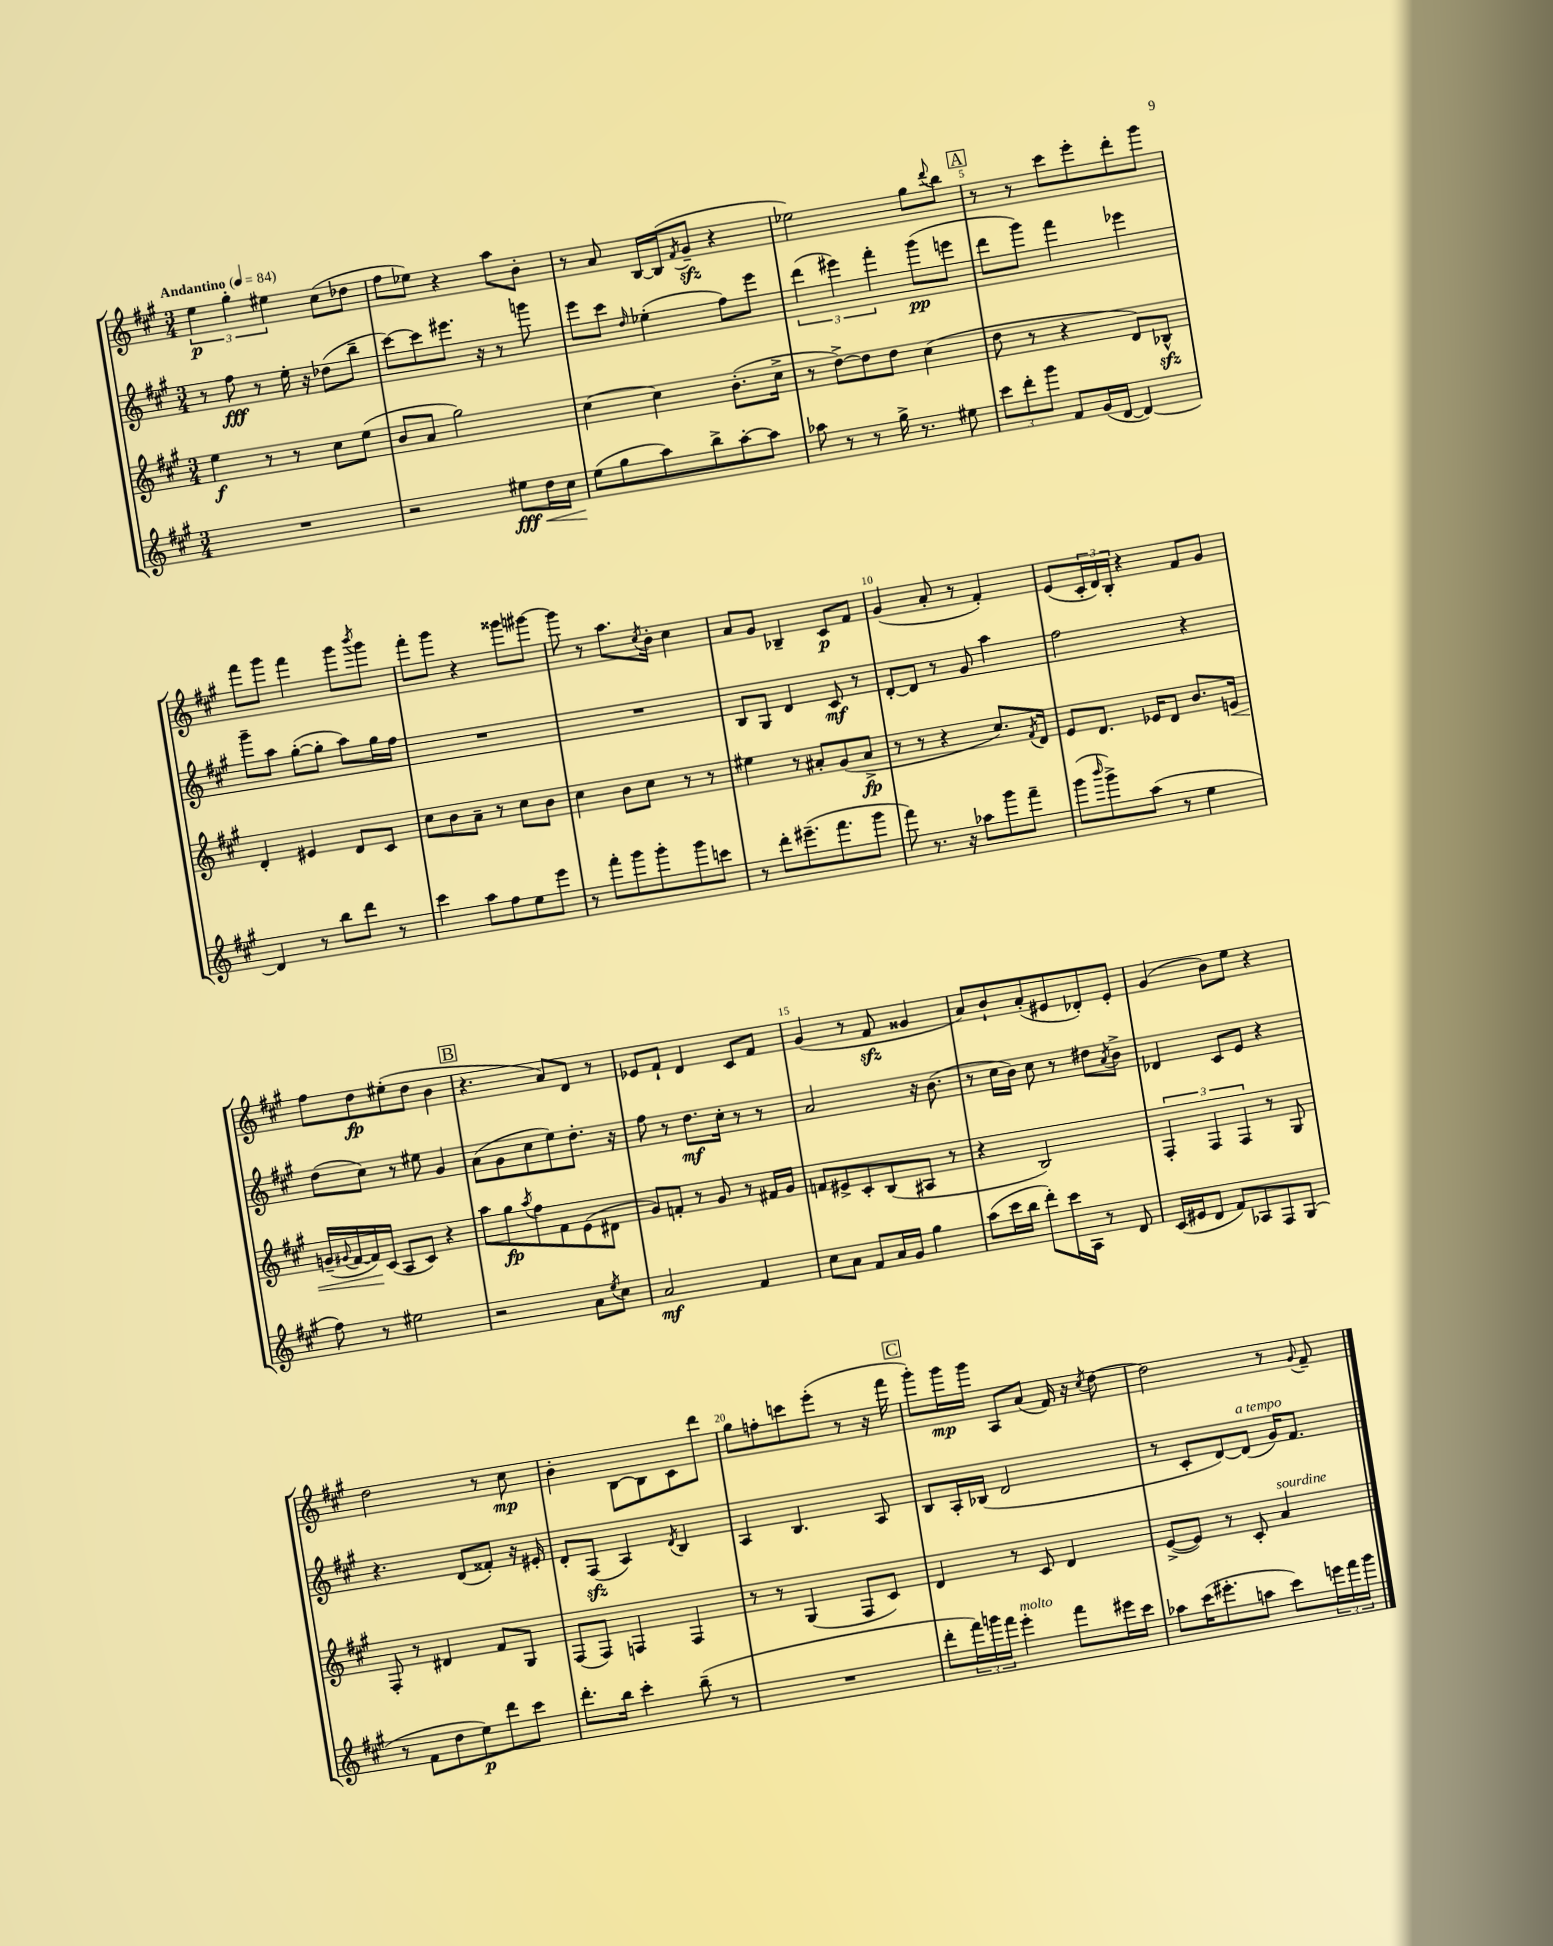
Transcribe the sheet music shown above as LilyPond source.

<<
\new StaffGroup <<
\new Staff = "s0" {
    \clef treble \key a \major \numericTimeSignature \time 3/4 \tempo "Andantino" 4 = 84
    \tuplet 3/2 { e''4\p gis''4-. eis''4 } cis''8( des''8 |
    fis''8 ees''8) r4 a''8 b'8-. |
    r8 a'8 b16~ b16( \acciaccatura { fis'8 } gis'8--\sfz r4 |
    ees''2) gis''8 \appoggiatura { d'''8 } b''8 |
    \mark \markup { \box "A" } r8 r8 cis'''8 e'''8-. d'''8-. gis'''8 |
    fis'''8 gis'''8 fis'''4 gis'''8 \acciaccatura { b'''8 } gis'''8 |
    fis'''8-. gis'''8 r4 gisis'''8 gis'''8~ |
    gis'''8 r8 a''8. \acciaccatura { cis''8 } b'16-. cis''4 |
    a'8 gis'8 bes4-- cis'8\p fis'8 |
    gis'4( a'8-. r8 fis'4-.) |
    e'8( \tuplet 3/2 { cis'16-. d'16) b16-. } r4 fis'8 gis'8 |
    fis''8 d''8\fp eis''8-.( d''8 b'4 |
    \mark \markup { \box "B" } r4. a'8) d'8 r8 |
    ees'8 fis'8-! d'4 cis'8 fis'8 |
    gis'4( r8 fis'8\sfz gisis'4 |
    a'8) b'8-! a'8-.( eis'8 des'8-.) eis'8-. |
    gis'4( b'8) e''8 r4 |
    d''2 r8 cis''8\mp |
    b'4-. b8~ b8 cis'8 d'''8 |
    gis''8 f''8-. c'''8 e'''8-.( r8 r16 fis'''16 |
    \mark \markup { \box "C" } gis'''8-.) gis'''16\mp gis'''16 a8 a'8( fis'16) r16 \acciaccatura { cis''8 } d''8~ |
    d''2 r8 \appoggiatura { gis'8 } fis'8-- \bar "|." |
}
\new Staff = "s1" {
    \clef treble \key a \major \numericTimeSignature \time 3/4
    r8 fis''8\fff r8 e''16-. r16 des''8( b''8-- |
    cis'''8~) cis'''8 eis'''8. r16 r8 g'''8 |
    e'''8 cis'''8 \grace { d''16 } ees''4-.( fis''8) e'''8 |
    \tuplet 3/2 { d'''4( eis'''4) fis'''4-. } gis'''8\pp( e'''8 |
    \mark \markup { \box "A" } d'''8 gis'''8) fis'''4 ees'''4 |
    gis'''8-- a''8 gis''8~-.( gis''8-. a''8) gis''16 fis''16 |
    R2. |
    R2. |
    b8 gis8 d'4 cis'8\mf r8 |
    d'8~-. d'8 r8 gis'8 a''4 |
    fis''2 r4 |
    d''8( cis''8) r8 eis''8 gis'4 |
    \mark \markup { \box "B" } a'8( gis'8 cis''8 e''8) d''8.-. r16 |
    fis''8 r8 d''8.\mf cis''16-. r8 r8 |
    a'2 r16 b'8.( |
    r8 cis''16 b'16) cis''8 r8 dis''8 \acciaccatura { a'8 } b'8-> |
    des'4 cis'8 e'8 r4 |
    r4. d'8( fisis'8-.) r16 eis'16-. |
    d'8-. fis8\sfz( a4) \acciaccatura { d'8 } b4 |
    a4 b4. a8 |
    \mark \markup { \box "C" } b8 a16-. bes16( d'2 |
    r8 cis'8-. d'8~) d'8^\markup { \italic "a tempo" }( gis'16) fis'8. \bar "|." |
}
\new Staff = "s2" {
    \clef treble \key a \major \numericTimeSignature \time 3/4
    e''4\f r8 r8 cis''8 e''8( |
    b'8 a'8 gis''2) |
    cis''4~ cis''4 b'8.-.( cis''16-> |
    r8 d''8~->) d''8 d''8 cis''4( |
    \mark \markup { \box "A" } d''8 r8 r4 d'8) bes8-^\sfz |
    d'4-. eis'4 d'8 cis'8 |
    cis''8 b'8 a'8-- r8 cis''8 b'8 |
    cis''4 b'8 cis''8 r8 r8 |
    eis''4 r8 ais'8-. gis'8( ais'8->\fp |
    r8 r8 r4 cis''8.) \acciaccatura { fis'8 } d'16 |
    e'8 d'8. ees'16 d'8 b'8. e'16\< |
    g'16--( \appoggiatura { gis'8 } fis'16~ fis'16\!) cis'16( a8 cis'8) r4 |
    \mark \markup { \box "B" } a''8 gis''8\fp \acciaccatura { a''8 } fis''8 fis'8 e'8( dis'8 |
    gis'8) f'8-. r8 gis'8 r8 fis'16 gis'16 |
    f'8 eis'8-> cis'8-. b8( ais8 r8 |
    r4 b2) |
    \tuplet 3/2 { fis4-. fis4 fis4 } r8 gis8 |
    fis8-. r8 dis'4 fis'8 gis8 |
    fis8( fis8) f4 f4 |
    r8 r8 gis4( fis8 cis'8) |
    \mark \markup { \box "C" } d'4 r8 cis'8 d'4 |
    e'8~->( e'8) r8 cis'8-. a'4^\markup { \italic "sourdine" } \bar "|." |
}
\new Staff = "s3" {
    \clef treble \key a \major \numericTimeSignature \time 3/4
    R2. |
    r2 eis''8\fff\< d''16 cis''16 |
    e''8\!( gis''8 a''8) b''8-> a''8~-. a''8 |
    aes''8 r8 r8 gis''16-> r8. eis''8 |
    \mark \markup { \box "A" } \tuplet 3/2 { cis'''8 d'''8-. gis'''8 } fis'8 gis'16( d'16~ d'4~) |
    d'4 r8 b''8 d'''8 r8 |
    cis'''4 a''8 fis''8 e''8 e'''8 |
    r8 fis'''8-. gis'''8 gis'''8-. gis'''8 c'''8 |
    r8 d'''8-. eis'''8.--( fis'''8. gis'''8 |
    fis'''8) r8. r16 aes''8 gis'''8 fis'''8-- |
    gis'''8( \grace { b'''16 } gis'''8->) a''8( r8 e''4 |
    fis''8) r8 eis''2 |
    \mark \markup { \box "B" } r2 a'8 \acciaccatura { e''8 } cis''8 |
    a'2\mf fis'4 |
    cis''8 a'8 fis'8 a'16 gis'16 gis''4 |
    a''8( cis'''16 b''16 d'''8-.) cis'''16 a16 r8 d'8 |
    cis'16( eis'16 d'8 fis'8) aes8 fis8 gis8( |
    r8 fis'8 d''8 e''8\p) d'''8 cis'''8 |
    d'''8.-. b''16 cis'''4-. b''8--( r8 |
    R2. |
    \mark \markup { \box "C" } d'''8-. \tuplet 3/2 { fis'''16) g'''16 fis'''16 } e'''4-.^\markup { \italic "molto" } fis'''8 eis'''16 cis'''16 |
    aes''8 cis'''16( eis'''8.-. a''8 cis'''8) \tuplet 3/2 { e'''16 fis'''16 gis'''16 } \bar "|." |
}
>>
>>
\layout { \context { \Score \override BarNumber.break-visibility = ##(#f #t #t) barNumberVisibility = #(every-nth-bar-number-visible 5) } }
